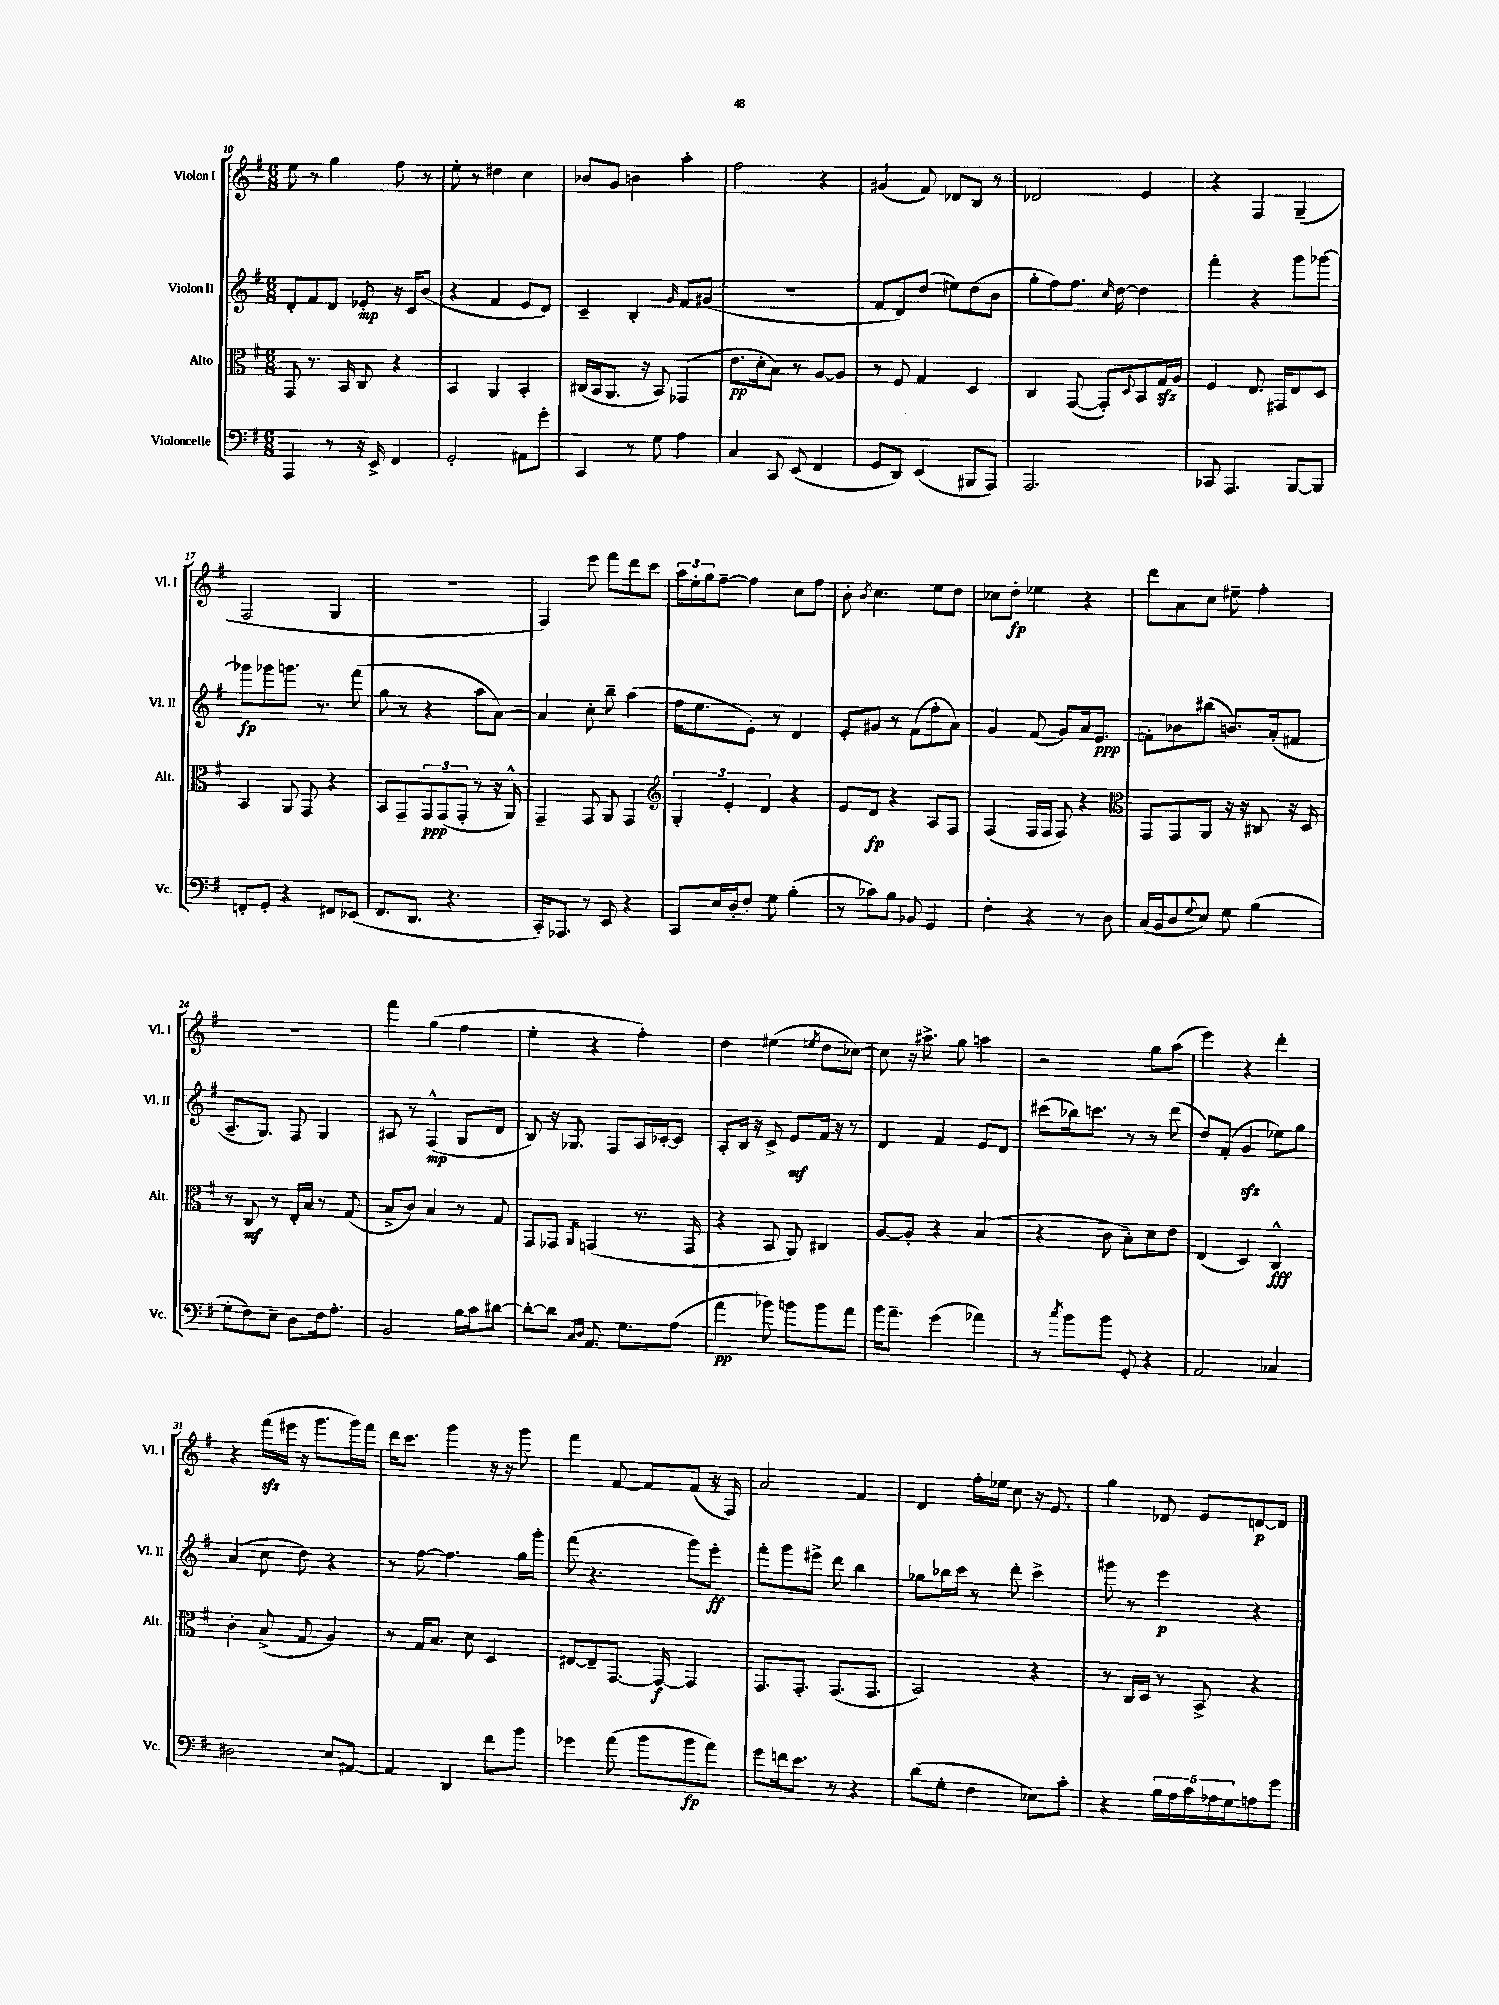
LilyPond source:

<<
\new StaffGroup <<
\new Staff = "s0" \with { instrumentName = "Violon I" shortInstrumentName = "Vl. I" } {
    \clef treble \key g \major \numericTimeSignature \time 6/8
    e''8 r8 g''4 fis''8 r8 |
    e''8-. r8 dis''4 c''4 |
    bes'8 g'8 b'4 a''4-. |
    fis''2 r4 |
    gis'4( fis'8) des'8 b8 r8 |
    des'2 e'4 |
    r4 fis4 g4--( |
    fis2 g4 |
    R2. |
    fis4) e'''8 fis'''8 d'''8 c'''8 |
    \tuplet 3/2 { a''16 e''16-. g''16 } fis''8~-- fis''4 c''8 fis''8 |
    b'8-. \acciaccatura { b'8 } c''4. e''8 d''8 |
    ces''8 d''8-.\fp ees''4 r4 |
    d'''8 a'8 c''8 eis''8-- fis''4-. |
    R2. |
    fis'''4 g''4( fis''4 |
    e''4-. r4 fis''4-.) |
    d''4 eis''4( \acciaccatura { e''8 } d''8 ces''8~) |
    ces''8 r16 ais''8.-> g''8 a''4 |
    r2 g''8 a''8( |
    e'''4) r4 d'''4-. |
    r4 fis'''16\sfz( eis'''16 r16 g'''8. g'''16) fis'''16 |
    d'''16 c'''8. g'''4 r16 r16 g'''8 |
    fis'''4 fis'8~ fis'8 fis'8( r16 fis16) |
    a'2 fis'4 |
    d'4 fis''16-. ees''16 c''8 r16 e'8. |
    g''4 des'8 e'8 d'8~\p d'8 \bar "|." |
}
\new Staff = "s1" \with { instrumentName = "Violon II" shortInstrumentName = "Vl. II" } {
    \clef treble \key g \major \numericTimeSignature \time 6/8
    d'8-. fis'8 d'8 ees'8-.\mp r16 c'16 b'8( |
    r4 fis'4 e'8 d'8) |
    c'4-- b4-. \grace { g'16 } fis'8 gis'8( |
    R2. |
    fis'8 d'8) d''8( eis''8) d''8( b'8 |
    g''8-. fis''8) fis''8. \grace { c''16 } d''16~ d''4 |
    fis'''4-. r4 g'''8 ges'''8~ |
    ges'''8\fp ges'''8 g'''8. r8. fis'''8( |
    g''8 r8 r4 a''8 a'8~) |
    a'4 c''8-. b''8-- a''4( |
    fis''16 e''8. e'8-.) r8 d'4 |
    e'8-. gis'8 r8 fis'8( fis''8-. a'8) |
    g'4 fis'8( g'8) a'16 e'8.\ppp |
    f'8-. bes'8 bis''8( b'8.) a'16-.( fis'8 |
    a8.-- g8.) fis8 g4 |
    ais8 r8 fis4-^\mp( g8 d'8 |
    b8) r16 ges8. fis8 a16 ces'16~-. ces'8 |
    a8-. b16 r16 c'8-> e'8\mf fis'16 r16 r8 |
    d'4 fis'4 e'8 d'8 |
    cis'''8( bes''16) c'''8. r8 r8 d'''8( |
    d''8) fis'8-.( g'4\sfz ees''8) g''8 |
    a'4( c''8 d''8) r4 |
    r8 fis''8~ fis''4. g''16 g'''16-. |
    fis'''8( r4. g'''8) e'''8-.\ff |
    fis'''8-. g'''8 eis'''8-> d'''8 b''4 |
    ges''8 bes''16 c'''16 r8 d'''8-. c'''4-> |
    gis'''8 r8 e'''4\p r4 \bar "|." |
}
\new Staff = "s2" \with { instrumentName = "Alto" shortInstrumentName = "Alt." } {
    \clef alto \key g \major \numericTimeSignature \time 6/8
    g,8 r8. b,16 c8 r4 |
    b,4 a,4 b,4-. |
    cis16( b,16 a,8. r16 b,8) ges,4( |
    e'8.\pp d'16-. b8) r8 a8~ a8 |
    r8 fis8 g4 d4 |
    c4 g,8~( g,8-.) \appoggiatura { d8 } b,8 g16\sfz a16 |
    fis4 e8. gis,16 e8 d8 |
    b,4 a,8 g,8 r4 |
    b,8 g,8-- \tuplet 3/2 { g,8\ppp g,8( g,8-. } r8 r16 a,16-^) |
    g,4-- g,8 a,8 g,4 |
    \clef treble \tuplet 3/2 { g4-. e'4-. d'4 } r4 |
    e'8 d'8\fp r4 a8 fis8 |
    fis4( fis16 fis16 fis8) r4 |
    \clef alto g,8 g,8 a,8 r16 r16 cis8 r16 d16 |
    r8 c8\mf r8 e16-. b16 r8 g8( |
    b8-> c'8) b4 r8 g8 |
    g,8 ges,8 \acciaccatura { a,8 } g,4( r8. g,16 |
    r4 b,8 a,8) cis4 |
    a8~ a8-. r4 b4( |
    r4 c'8 b8-.) d'8 e'8 |
    e4( d4) c4-^\fff |
    c'4-. b8->( g8 a4) |
    r8 g16 b8. d'8 d4 |
    eis8~ eis8-- g,8.~ g,16~\f g,4 |
    g,8. g,8.-. g,8.( g,8. |
    b,2) r4 |
    r8 c16 d16 r8 b,8-> r4 \bar "|." |
}
\new Staff = "s3" \with { instrumentName = "Violoncelle" shortInstrumentName = "Vc." } {
    \clef bass \key g \major \numericTimeSignature \time 6/8
    a,,4 r8 r16 e,16-> fis,4 |
    g,2-. ais,8 g'8-. |
    c,4 r8 g8 a4 |
    c4 c,8 e,8( fis,4 |
    g,8 d,8) e,4( bis,,8 a,,8) |
    a,,2. |
    ces,8 a,,4. b,,8~ b,,8 |
    f,8-. g,8-. r4 fis,8 ees,8( |
    fis,8. d,8. r4. |
    c,16-.) aes,,8. r8 e,8 r4 |
    c,8 e16 d16-. fis8-. g8 b4-.( |
    r8 ces'8) b8 bes,8 g,4 |
    fis4-. r4 r8 d8 |
    c16( b,16 d8 \appoggiatura { g8 } e8) g8 b4( |
    g8-. fis8) e8-- d8 fis16 a8.-. |
    b,2 b16 c'16 dis'8~ |
    dis'8~-. dis'8 \grace { c16 d16 } a,8. g8. a8( |
    a'4\pp bes'8) b'8 b'8 a'8 |
    b'16 a'8.-- g'4( aes'4) |
    r8 \acciaccatura { c''8 } b'8 b'8 g,8-. r4 |
    a,2 ces4 |
    dis2 e8 ais,8~ |
    ais,4 d,4 fis'8 b'8 |
    ges'4 a'8( b'8 b'8\fp a'8) |
    g'8 f'16 e'8. r8 r4 |
    d'8( g8-. fis4 ees8) c'8-. |
    r4 \tuplet 5/4 { b16 a16 c'16 aes16 g16 } a8 g'8 \bar "|." |
}
>>
>>
\layout { \context { \Score currentBarNumber = #10 } }
